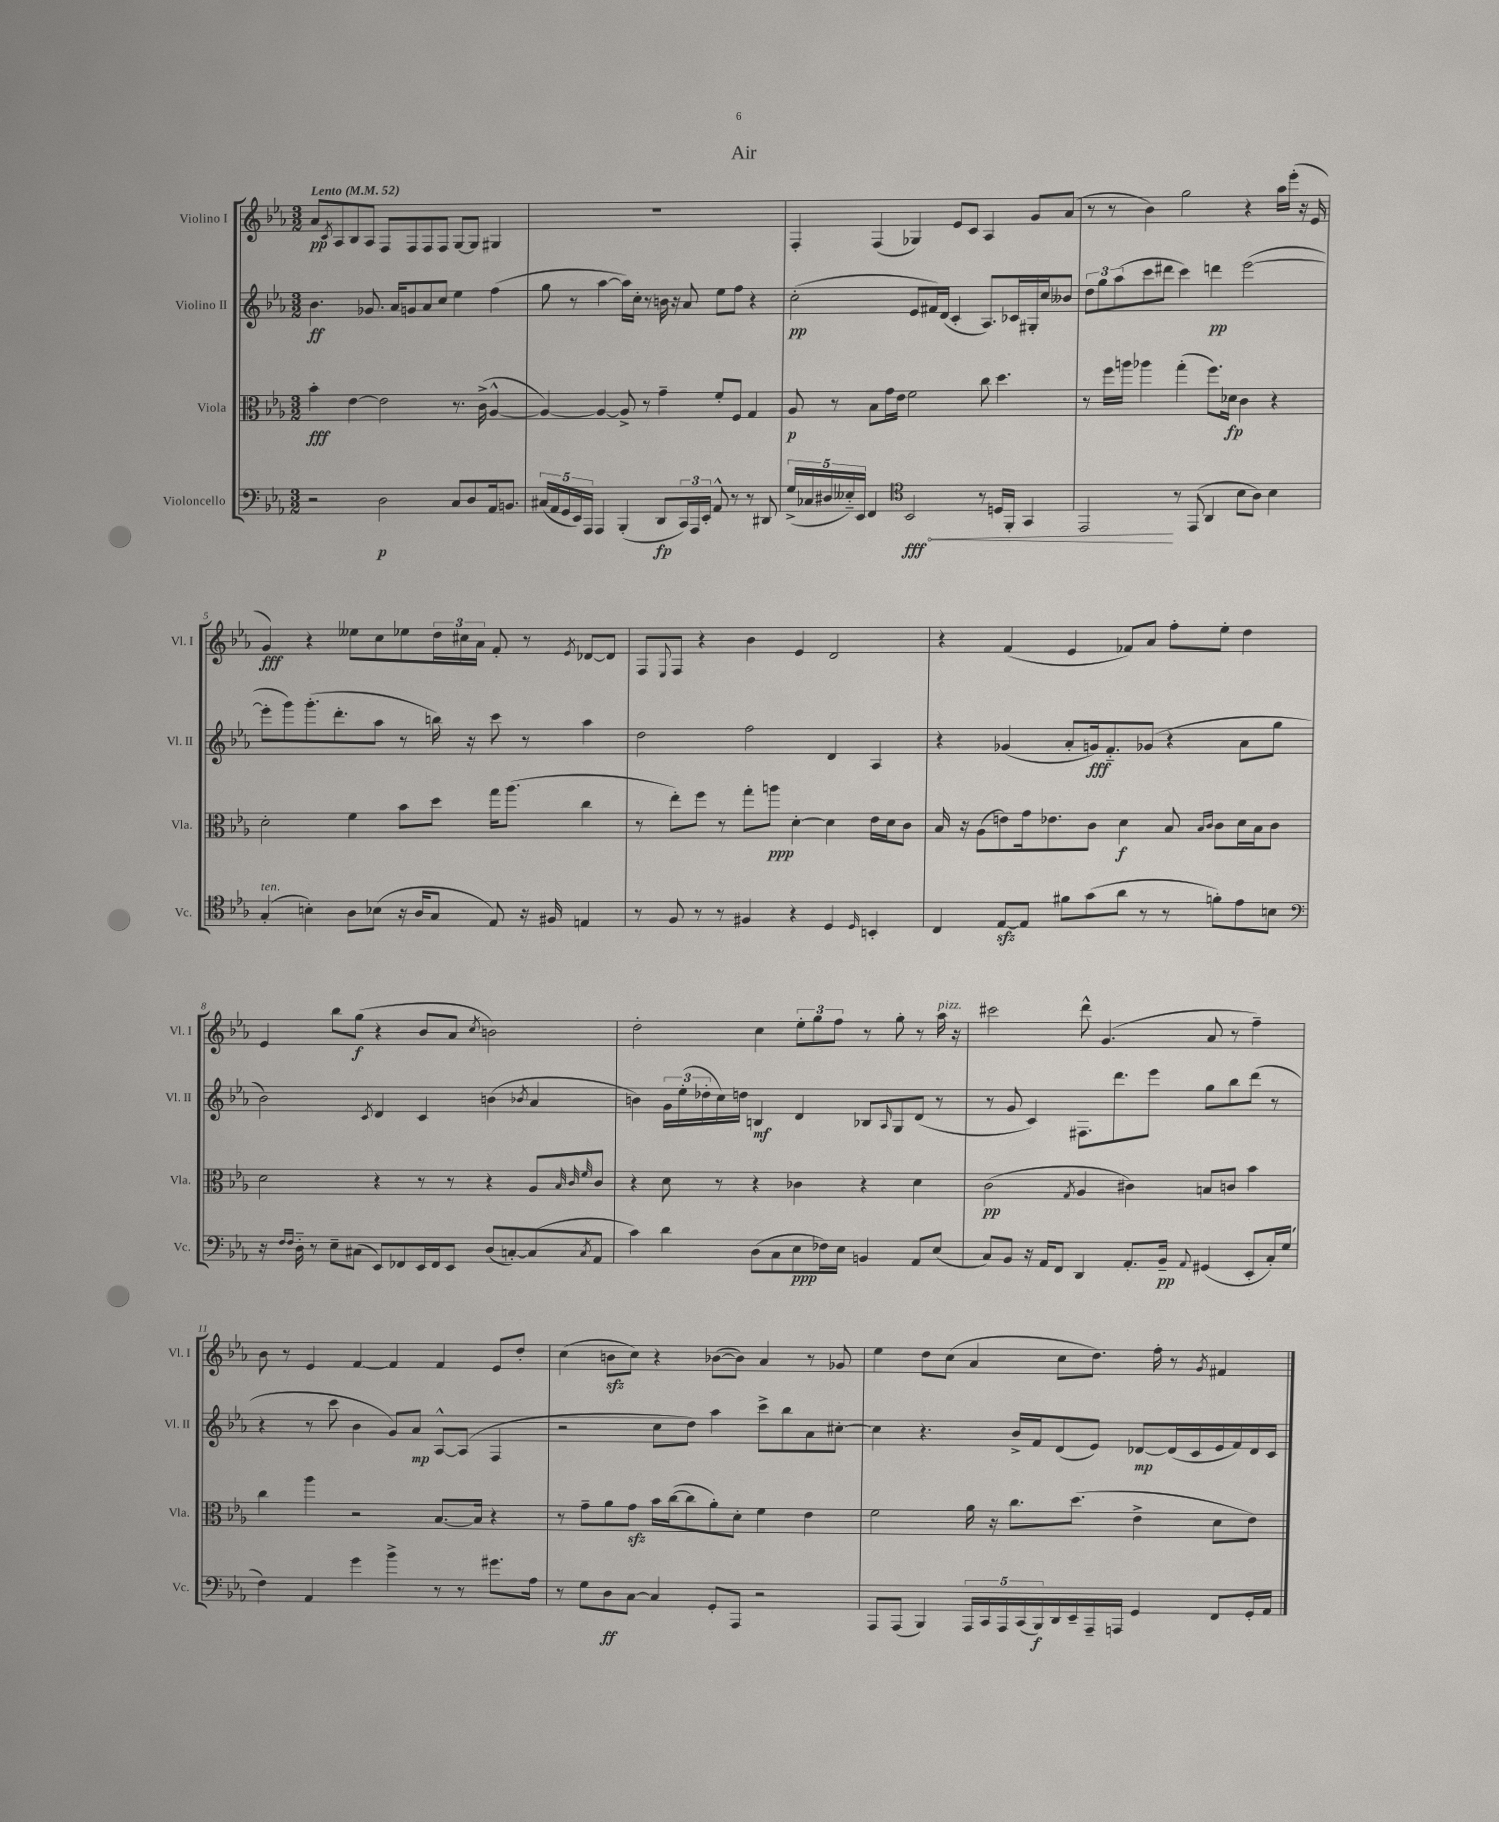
\header { title = "Air" }
<<
\new StaffGroup <<
\new Staff = "s0" \with { instrumentName = "Violino I" shortInstrumentName = "Vl. I" } {
    \clef treble \key ees \major \numericTimeSignature \time 3/2 \tempo "Lento" 4 = 52
    aes'8\pp \acciaccatura { c'8 } aes8 bes8 aes8 f8 f8 f8 f8 g8~ g8 gis4 |
    R1. |
    f4-. f4( ges4) ees'8 c'8 aes4 g'8 aes'8( |
    r8 r8 bes'4) g''2 r4 aes''16 ees'''16-.( r16 ees'16 |
    g'4\fff) r4 eeses''8 c''8 ees''8 \tuplet 3/2 { d''16 cis''16 aes'16 } f'8-. r8 \acciaccatura { ees'8 } des'8~ des'8 |
    f8 \appoggiatura { ees8 } f8 r4 bes'4 ees'4 d'2 |
    r4 f'4( ees'4 fes'8) aes'8 f''8-. ees''8-. d''4 |
    ees'4 bes''8 g''8\f( r4 bes'8 aes'8 \acciaccatura { c''8 } b'2) |
    d''2-. c''4 \tuplet 3/2 { ees''8-. g''8 f''8 } r8 g''8-. r8 aes''16^\markup { \italic "pizz." } r16 |
    cis'''2 d'''8-^ g'4.( aes'8 r8 f''4--) |
    bes'8 r8 ees'4 f'4~ f'4 f'4 ees'8 d''8-. |
    c''4( b'8\sfz c''8) r4 bes'8~( bes'8) aes'4 r8 ges'8 |
    ees''4 d''8 c''8( aes'4 c''8 d''8.) f''16-. r8 \acciaccatura { g'8 } fis'4 \bar "|." |
}
\new Staff = "s1" \with { instrumentName = "Violino II" shortInstrumentName = "Vl. II" } {
    \clef treble \key ees \major \numericTimeSignature \time 3/2
    bes'4.\ff ges'8. aes'16 g'8 aes'8 c''8 ees''4 f''4( |
    g''8 r8 aes''4~ aes''16) c''16-. r8 b'16 r16 aes'8 ees''8 f''8 r4 |
    c''2-.\pp( ees'8 fis'16) d'16( c'4-. aes8.) ces'16 gis16-. c''16 beses'8 |
    \tuplet 3/2 { d''8 g''8 aes''8( } c'''8 dis'''8 c'''4) d'''4\pp ees'''2~( |
    ees'''8-. g'''8) g'''8.-.( d'''8.-. aes''8 r8 b''16) r16 c'''8 r8 aes''4 |
    d''2 f''2 d'4 aes4 |
    r4 ges'4( aes'8-. g'16\fff) f'8.-_ ges'8( r4 aes'8 g''8 |
    bes'2) \acciaccatura { c'8 } d'4 c'4 b'4( \acciaccatura { bes'8 } aes'4 |
    b'4) \tuplet 3/2 { g'16 ees''16-.( des''16-. } c''16) d''16 b4\mf d'4 bes8 \grace { aes16 } g8 d'8( r8 |
    r8 g'8 c'4) fis8. d'''8. ees'''8 g''8 bes''8 d'''8( r8 |
    r4 r8 c'''8 bes'4 g'8) aes'8\mp aes8~-^ aes8( f4 |
    r2 c''8 d''8) aes''4 c'''8-> bes''8 aes'8 cis''8~-. |
    cis''4 r4. bes'16-> f'16 d'8( ees'8) des'8~\mp des'16( c'16 ees'16 f'16) des'16 c'16 \bar "|." |
}
\new Staff = "s2" \with { instrumentName = "Viola" shortInstrumentName = "Vla." } {
    \clef alto \key ees \major \numericTimeSignature \time 3/2
    bes'4-.\fff ees'4~ ees'2 r8. c'16->( aes4~-^ |
    aes4~) aes4~ aes8-> r8 g'4-- f'8-. f8 g4 |
    aes8\p r8 bes8 g'16 ees'16 f'2 c''8 d''4. |
    r8 f''16 a''16 aes''4 g''4-.( f''8.) des'16\fp c'4 r4 |
    d'2-. f'4 bes'8 d''8 g''16 aes''8.( c''4 |
    r8 ees''8-.) f''8 r8 g''8-. a''8\ppp d'4~-. d'4 ees'16 d'16 c'8 |
    bes16 r16 aes8( e'8) g'16 ees'8. c'8 d'4\f bes8 \grace { bes16 c'16 } c'8 d'16 bes16 c'8 |
    d'2 r4 r8 r8 r4 aes8 \grace { bes32 c'32 f'32 } c'8 |
    r4 d'8 r8 r4 ces'4 r4 d'4 |
    c'2\pp( \acciaccatura { g8 } aes4 cis'4) b8 c'8 bes'4 |
    c''4 aes''4 r2 bes8.~ bes16 r4 |
    r8 g'8-- aes'8 g'8\sfz bes'16 c''16~( c''8 aes'8-.) d'8-. f'4 ees'4 |
    f'2 aes'16 r16 c''8. d''8.( ees'4-> d'8 ees'8) \bar "|." |
}
\new Staff = "s3" \with { instrumentName = "Violoncello" shortInstrumentName = "Vc." } {
    \clef bass \key ees \major \numericTimeSignature \time 3/2
    r2 d2\p c8 d8 aes,16 b,8. |
    \tuplet 5/4 { cis16( aes,16 g,16 ees,16) aes,,16 } aes,,4 bes,,4-.( d,8\fp \tuplet 3/2 { c,16) aes,,16 ees,16-. } aes,8-^ r8 r8 dis,8 |
    \tuplet 5/4 { g16->( ces16 dis16 eeses16-_) ees,16 } f,4 \clef tenor \once \override Hairpin.circled-tip = ##t bes,2\fff\< r8 d16 f,16-. g,4 |
    ees,2\! r8 ees,8( aes,4 bes8 aes8) bes4 |
    g4-.^\markup { \italic "ten." }( b4-.) aes8 bes8( r16 aes16 g8 ees8) r16 fis16 e4 |
    r8 f8 r8 r8 fis4 r4 d4 \grace { d16 } b,4-. |
    c4 ees8~\sfz ees8 fis'8 g'8( aes'8 r8 r8 f'8-.) ees'8 b8 |
    \clef bass r16 \grace { f16 f16 } d16-_ r8 ees8-- cis8( ees,8) fes,8 ees,16 fes,16 ees,8 d8( c8~-.) c8( \acciaccatura { c8 } aes,8 |
    c'4) d'4 d8( c8 ees8\ppp fes16) ees16 b,4 aes,8 ees8( |
    c8) bes,8 r16 aes,16 f,8 d,4 aes,8.-. bes,16--\pp \appoggiatura { aes,8 } gis,4( ees,8-. c16-.) g16( |
    f4) aes,4 g'4 bes'4-> r8 r8 gis'8. aes16 |
    r8 g8 d8\ff c8~ c4 g,8-. aes,,8 r2 |
    aes,,8 aes,,8( bes,,4) \tuplet 5/4 { aes,,16 c,16 aes,,16 c,16( bes,,16\f) } d,16 ees,16-- aes,,16-- a,,16 g,4 f,8 g,16-. aes,16 \bar "|." |
}
>>
>>
